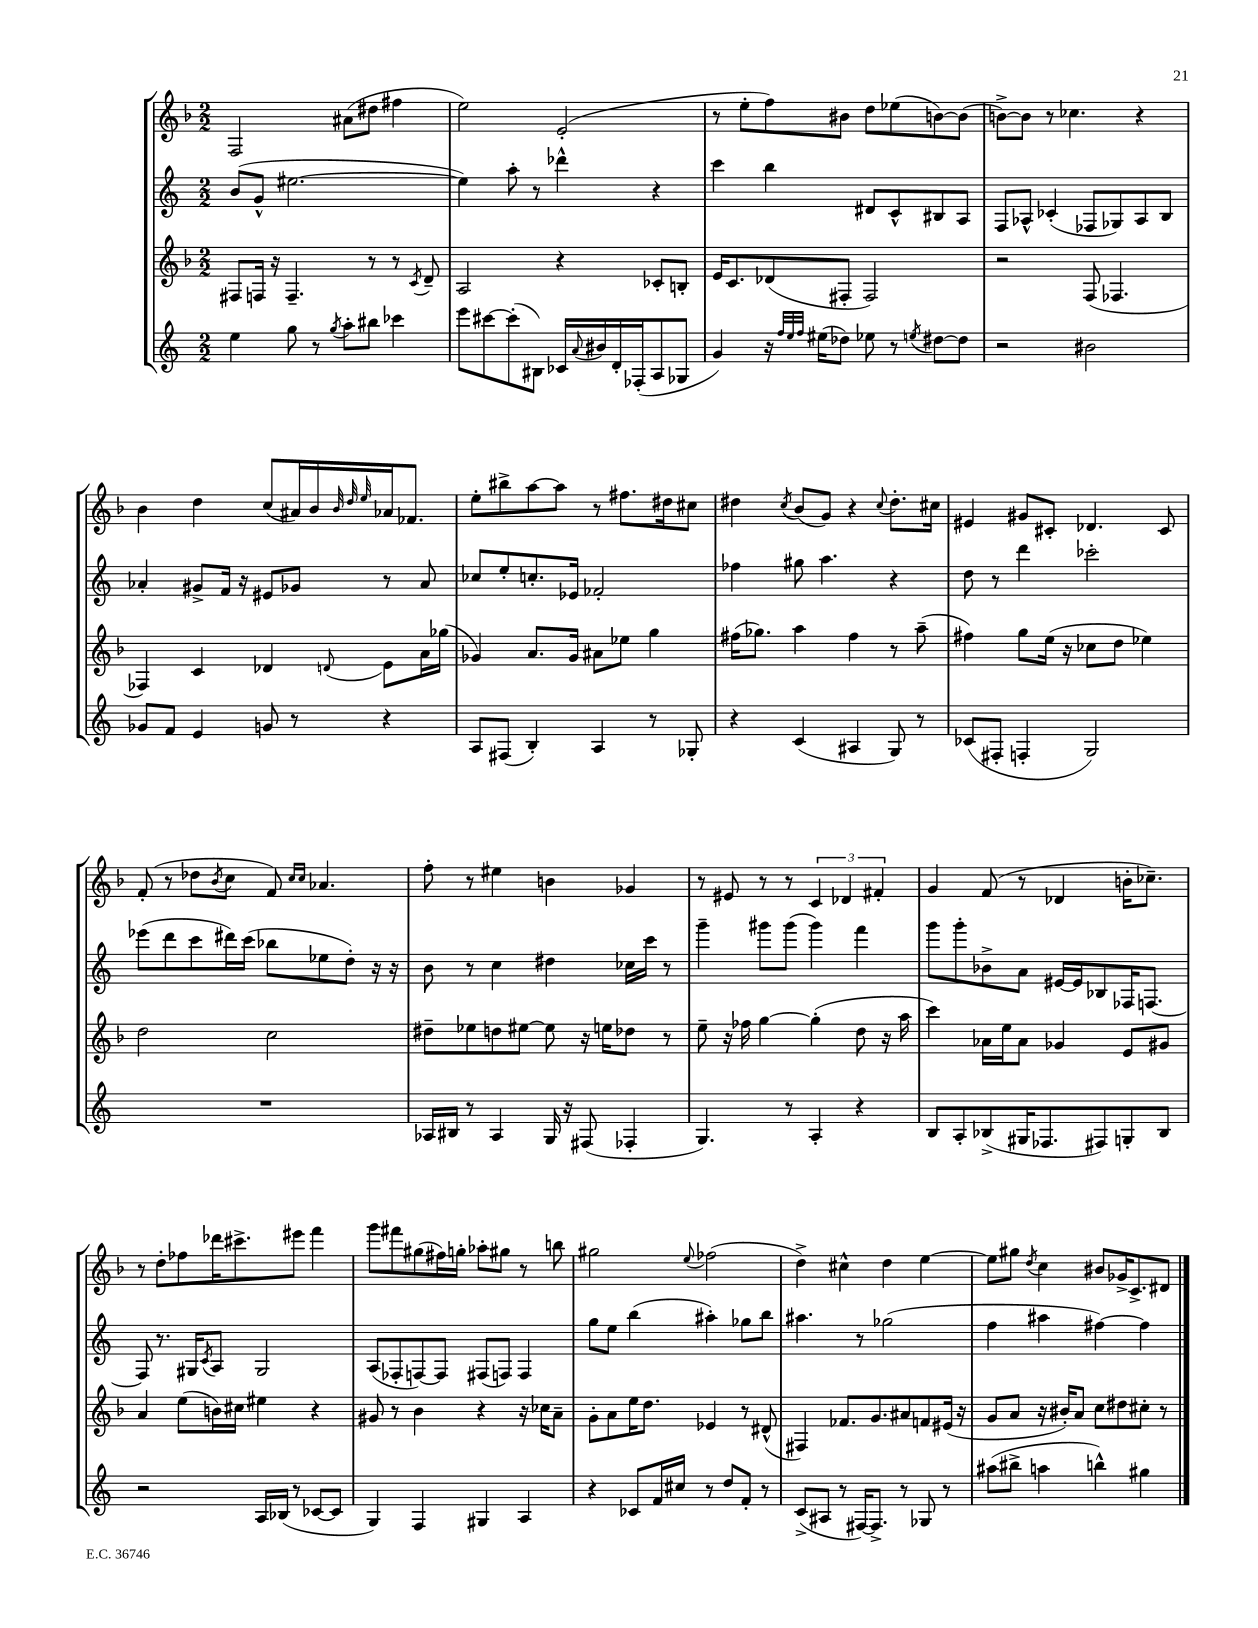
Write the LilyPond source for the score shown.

<<
\new StaffGroup <<
\new Staff = "s0" {
    \clef treble \key f \major \numericTimeSignature \time 2/2
    f2 ais'8( dis''8 fis''4 |
    e''2) e'2-.( |
    r8 e''8-. f''8) bis'8 d''8 ees''8( b'8~) b'8( |
    b'8~->) b'8 r8 ces''4. r4 |
    bes'4 d''4 c''8( ais'16) bes'16 \grace { bes'32 d''32 e''32 } aes'16 fes'8. |
    e''8-. bis''8-> a''8~ a''8 r8 fis''8. dis''16 cis''8 |
    dis''4 \acciaccatura { c''8 } bes'8( g'8) r4 \appoggiatura { c''8 } dis''8.-. cis''16 |
    eis'4 gis'8 cis'8-. des'4. cis'8 |
    f'8-.( r8 des''8 \acciaccatura { bes'8 } c''8 f'8) \grace { c''16 c''16 } aes'4. |
    f''8-. r8 eis''4 b'4 ges'4 |
    r8 eis'8 r8 r8 \tuplet 3/2 { c'4 des'4 fis'4-. } |
    g'4 f'8( r8 des'4 b'16-. ces''8.--) |
    r8 d''8-. fes''8 des'''16 cis'''8.-> eis'''8 f'''4 |
    g'''8 fis'''8 gis''8( fis''16) g''16-. aes''8-. gis''8 r8 b''8 |
    gis''2 \appoggiatura { e''8 } fes''2( |
    d''4->) cis''4-^ d''4 e''4~ |
    e''8 gis''8 \acciaccatura { d''8 } c''4 bis'8 ges'16-> c'8.-> dis'8 \bar "|." |
}
\new Staff = "s1" {
    \clef treble \key c \major \numericTimeSignature \time 2/2
    b'8( g'8-^ eis''2.~ |
    eis''4) a''8-. r8 des'''4-^ r4 |
    c'''4 b''4 dis'8 c'8-^ bis8 a8 |
    f8 aes8-^ ces'4-.( fes8 ges8) aes8 b8 |
    aes'4-. gis'8-> f'16 r16 eis'8 ges'8 r8 aes'8 |
    ces''8 e''8-. c''8.-. ees'16 fes'2-. |
    fes''4 gis''8 a''4. r4 |
    d''8 r8 d'''4 ces'''2-. |
    ees'''8( d'''8 c'''8 dis'''16) c'''16( bes''8 ees''8 d''8-.) r16 r16 |
    b'8 r8 c''4 dis''4 ces''16 c'''16 r8 |
    g'''4-- gis'''8 gis'''8( gis'''4) f'''4 |
    g'''8 g'''8-. bes'8-> a'8 eis'16~ eis'16 bes8 fes16 f8.~ |
    f8 r8. gis16 \acciaccatura { c'8 } a8 gis2 |
    a8( fes8-. f8~) f8 fis8( f8) f4 |
    g''8 e''8 b''4( ais''4-.) ges''8 b''8 |
    ais''4. r8 ges''2( |
    f''4 ais''4 fis''4~) fis''4 \bar "|." |
}
\new Staff = "s2" {
    \clef treble \key f \major \numericTimeSignature \time 2/2
    fis8 f16 r16 f4.-- r8 r8 \acciaccatura { c'8 } d'8-- |
    a2 r4 ces'8-. b8-. |
    e'16 c'8. des'8( fis8-. fis2) |
    r2 f8( fes4. |
    fes4) c'4 des'4 \appoggiatura { d'8 } e'8 a'16 ges''16( |
    ges'4) a'8. ges'16 ais'8 ees''8 g''4 |
    fis''16( ges''8.) a''4 fis''4 r8 a''8--( |
    fis''4) g''8 e''16( r16 ces''8 d''8 ees''4) |
    d''2 c''2 |
    dis''8-- ees''8 d''8 eis''8~ eis''8 r16 e''16 des''8 r8 |
    e''8-- r16 fes''16 g''4~ g''4-.( d''8 r16 a''16 |
    c'''4) aes'16 e''16 aes'8 ges'4 e'8 gis'8 |
    a'4 e''8( b'16) cis''16 eis''4 r4 |
    gis'8 r8 bes'4 r4 r16 ces''16 a'8-- |
    g'8-. a'8 e''16 d''8. ees'4 r8 dis'8-^( |
    fis4) fes'8. g'8. ais'8 f'8 eis'16( r16 |
    g'8 a'8 r16 bis'16-.) a'8 c''8 dis''8 cis''8-. r8 \bar "|." |
}
\new Staff = "s3" {
    \clef treble \key c \major \numericTimeSignature \time 2/2
    e''4 g''8 r8 \acciaccatura { g''8 } a''8-. bis''8 ces'''4 |
    e'''8 cis'''8~ cis'''8-.( bis8) ces'16 \appoggiatura { a'8 } bis'16 d'16-. fes16-.( a8 ges8 |
    g'4) r16 \grace { f''32 e''32 f''32 } eis''16( des''8) ees''8 r8 \acciaccatura { e''8 } dis''8~ dis''8 |
    r2 bis'2 |
    ges'8 f'8 e'4 g'8 r8 r4 |
    a8 fis8( b4-.) a4 r8 ges8-. |
    r4 c'4( ais4 g8) r8 |
    ces'8( fis8-. f4-. g2) |
    R1 |
    aes16 bis16 r8 aes4 g16 r16 fis8( fes4-. |
    g4.) r8 a4-. r4 |
    b8 a8-. bes8->( gis16 fes8. fis8) g8-. bes8 |
    r2 a16 bes16( r8 ces'8~ ces'8 |
    g4) f4 gis4 a4 |
    r4 ces'8 f'16 cis''16 r8 d''8 f'8-. r8 |
    c'8->( ais8 r8 fis16~) fis8.-> r8 ges8 r8 |
    ais''8( bis''8-> a''4 b''4-^) gis''4 \bar "|." |
}
>>
>>
\layout { \context { \Score \remove "Bar_number_engraver" } }
